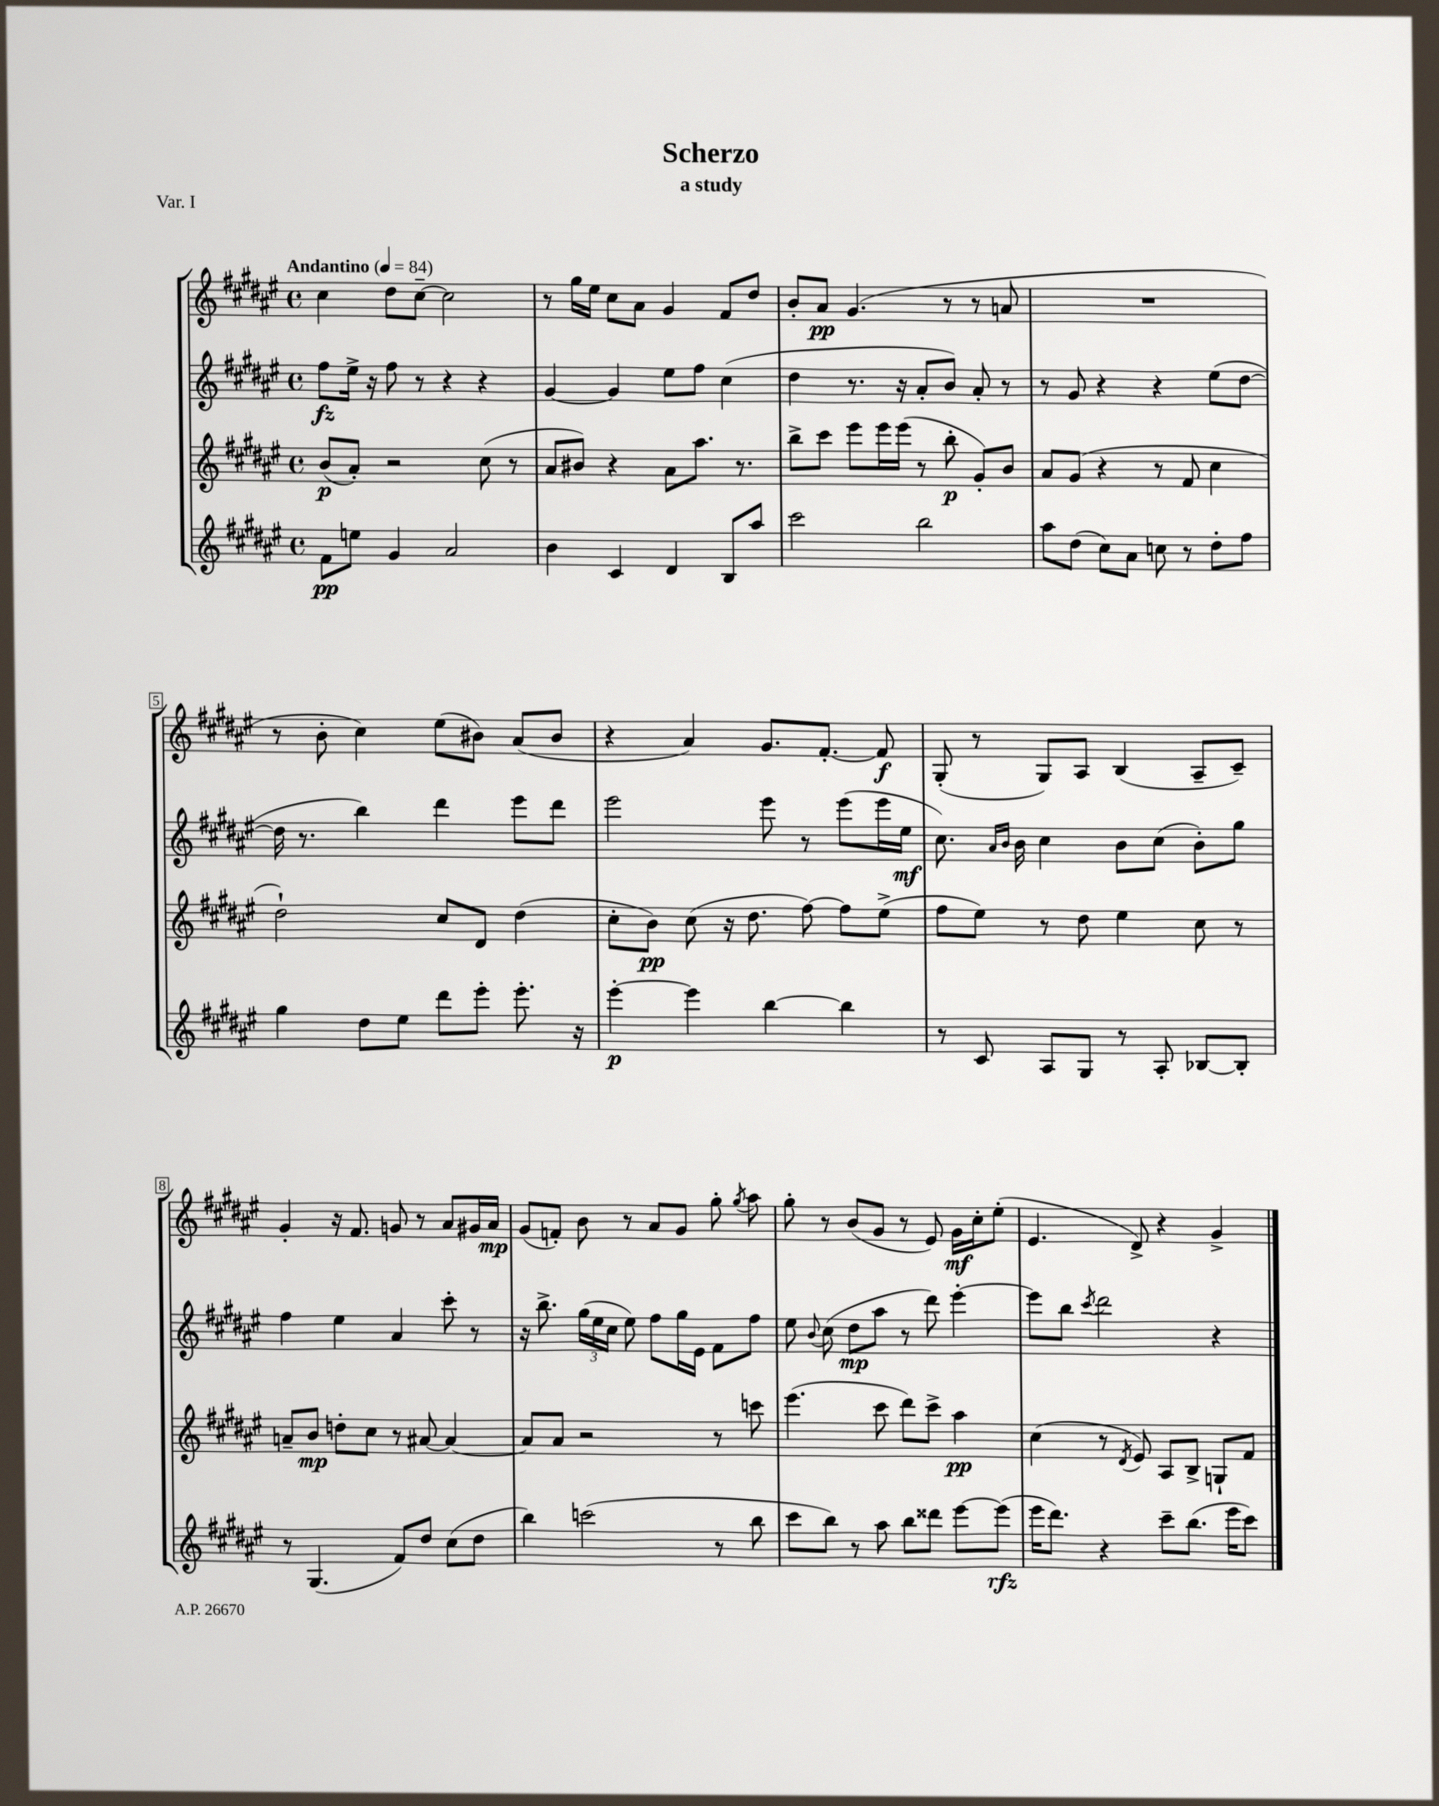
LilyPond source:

\header { title = "Scherzo" subtitle = "a study" piece = "Var. I" }
<<
\new StaffGroup <<
\new Staff = "s0" {
    \clef treble \key fis \major \defaultTimeSignature \time 4/4 \tempo "Andantino" 4 = 84
    \autoBeamOff cis''4 dis''8[ cis''8]~-- cis''2 |
    r8 gis''16[ eis''16] cis''8[ ais'8] gis'4 fis'8[ dis''8] |
    b'8[-. ais'8]\pp gis'4.( r8 r8 a'8 |
    R1 |
    r8 b'8-. cis''4) eis''8[( bis'8]) ais'8[( bis'8] |
    r4 ais'4) gis'8.[ fis'8.]~-. fis'8\f |
    gis8-.( r8 gis8[) ais8] b4( ais8[-- cis'8]--) |
    gis'4-. r16 fis'8. g'8 r8 ais'8[ gis'16 ais'16]\mp |
    gis'8[( f'8]-.) b'8 r8 ais'8[ gis'8] gis''8-. \acciaccatura { gis''8 } ais''8 |
    gis''8-. r8 b'8[( gis'8] r8 eis'8) gis'16[\mf cis''16-. eis''8]-.( |
    eis'4. dis'8->) r4 gis'4-> \bar "|." |
}
\new Staff = "s1" {
    \clef treble \key fis \major \defaultTimeSignature \time 4/4
    \autoBeamOff fis''8[\fz eis''16]-> r16 fis''8 r8 r4 r4 |
    gis'4~ gis'4 eis''8[ fis''8] cis''4( |
    dis''4 r8. r16 ais'8[-. b'8]) ais'8-. r8 |
    r8 gis'8 r4 r4 eis''8[( dis''8]~ |
    dis''16 r8. b''4) dis'''4 eis'''8[ dis'''8] |
    eis'''2 eis'''8 r8 eis'''8[( eis'''16 eis''16]\mf |
    cis''8.) \grace { ais'16[ b'16] } b'16 cis''4 b'8[ cis''8]( b'8[-.) gis''8] |
    fis''4 eis''4 ais'4 cis'''8-. r8 |
    r16 b''8.-> \tuplet 3/2 { gis''16[( eis''16 cis''16] } eis''8) fis''8[ gis''16 eis'16] fis'8[ fis''8] |
    eis''8 \appoggiatura { b'8 } cis''8( dis''8[\mp ais''8] r8 dis'''8) eis'''4~-. |
    eis'''8[ b''8] \acciaccatura { cis'''8 } dis'''2 r4 \bar "|." |
}
\new Staff = "s2" {
    \clef treble \key fis \major \defaultTimeSignature \time 4/4
    \autoBeamOff b'8[\p( ais'8]-.) r2 cis''8( r8 |
    ais'8[ bis'8]) r4 ais'8[ ais''8.] r8. |
    b''8[-> cis'''8] eis'''8[ eis'''16 eis'''16]( r8 b''8-.\p gis'8[-.) b'8] |
    ais'8[ gis'8]( r4 r8 fis'8 cis''4 |
    dis''2-!) cis''8[ dis'8] dis''4( |
    cis''8[-. b'8]\pp) cis''8( r16 dis''8. fis''8~) fis''8[ eis''8]->( |
    fis''8[ eis''8]) r8 dis''8 eis''4 cis''8 r8 |
    a'8[-- b'8]\mp d''8[-. cis''8] r8 ais'8~ ais'4~ |
    ais'8[ ais'8] r2 r8 c'''8 |
    eis'''4.( cis'''8 dis'''8[) cis'''8]-> ais''4\pp |
    cis''4( r8 \acciaccatura { dis'8 } eis'8) ais8[ b8]-> g8[-! fis'8] \bar "|." |
}
\new Staff = "s3" {
    \clef treble \key fis \major \defaultTimeSignature \time 4/4
    \autoBeamOff fis'8[\pp e''8] gis'4 ais'2 |
    b'4 cis'4 dis'4 b8[ ais''8] |
    cis'''2 b''2 |
    ais''8[ dis''8]( cis''8[) ais'8] c''8 r8 dis''8[-. fis''8] |
    gis''4 dis''8[ eis''8] dis'''8[ eis'''8]-. eis'''8.-. r16 |
    eis'''4~-.\p eis'''4 b''4~ b''4 |
    r8 cis'8 ais8[ gis8] r8 ais8-. bes8[~ bes8]-. |
    r8 gis4.( fis'8[) dis''8] cis''8[( dis''8] |
    b''4) c'''2( r8 b''8 |
    cis'''8[ b''8]) r8 ais''8 b''8[ disis'''8] eis'''8[~ eis'''8]\rfz( |
    eis'''16[ dis'''8.]) r4 cis'''8[-- b''8.]( eis'''16[ cis'''8]) \bar "|." |
}
>>
>>
\layout { \context { \Score \override BarNumber.stencil = #(make-stencil-boxer 0.1 0.3 ly:text-interface::print) } }
